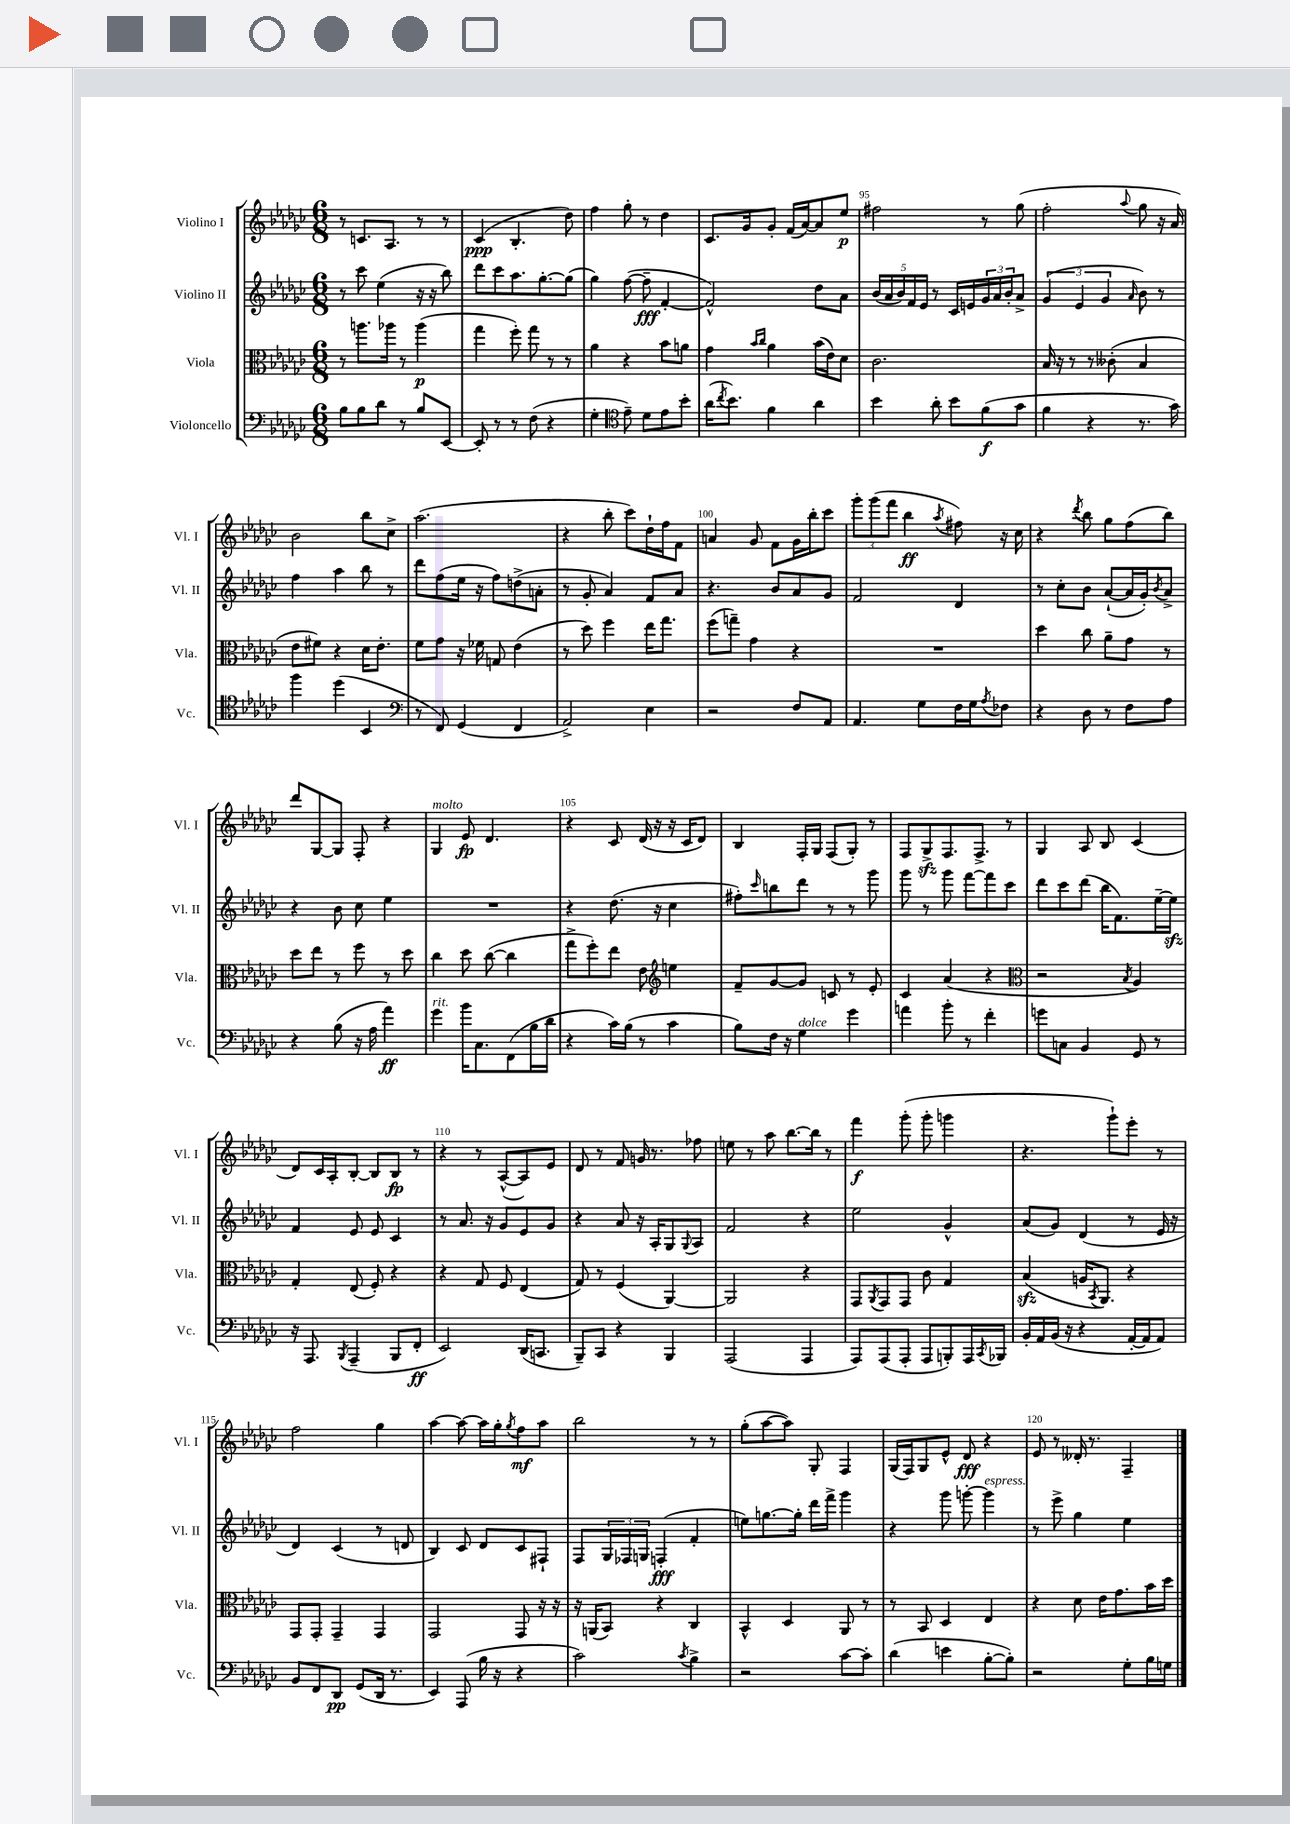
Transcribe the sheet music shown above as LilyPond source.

<<
\new StaffGroup <<
\new Staff = "s0" \with { instrumentName = "Violino I" shortInstrumentName = "Vl. I" } {
    \clef treble \key ges \major \numericTimeSignature \time 6/8
    r8 c'8. aes8. r8 r8 |
    ces'4\ppp( bes4.-. des''8) |
    f''4 ges''8-. r8 des''4 |
    ces'8. ges'16 ges'8-. f'16( aes'16~) aes'8 ees''8\p |
    fis''2 r8 ges''8( |
    f''2-. \appoggiatura { aes''8 } ges''8 r16 aes'16) |
    bes'2 bes''8 ces''8-> |
    aes''2.( |
    r4 bes''8-. ces'''8) des''16-! f''16 f'8 |
    a'4 ges'8 f'8 ges'16 bes''16-. ces'''8 |
    \tuplet 3/2 { ges'''8-. ges'''8( f'''8 } bes''4\ff \acciaccatura { aes''8 } fis''8) r16 ces''16 |
    r4 \acciaccatura { des'''8 } bes''8 ges''8 f''8( bes''8) |
    des'''8 ges8~ ges8 f8-. r4 |
    ges4^\markup { \italic "molto" } ees'8\fp des'4. |
    r4 ces'8 des'16( r16 r16 ces'16 des'8) |
    bes4 f16-. ges16 f8( ges8-.) r8 |
    f8 ges8->\sfz f8. f8.-> r8 |
    ges4 aes8 bes8 ces'4( |
    des'8) ces'16 aes16-. bes8~-. bes8 bes8\fp r8 |
    r4 r8 aes8~-^( aes8) ees'8 |
    des'8 r8 f'8 g'16 r8. fes''8 |
    e''8 r8 aes''8 bes''8.~ bes''16 r8 |
    f'''4\f ges'''8-.( ges'''8-. g'''4 |
    r4. ges'''8-!) ees'''8-. r8 |
    f''2 ges''4 |
    aes''4~ aes''8~ aes''16 ges''16-. \acciaccatura { ges''8 } f''8\mf aes''8 |
    bes''2 r8 r8 |
    ges''8-.( aes''8~ aes''8) ges8-. f4 |
    ges16( f16) ges8 ees'8-^ des'8\fff r4 |
    ees'8 r8 deses'16-. r8. f4-- \bar "|." |
}
\new Staff = "s1" \with { instrumentName = "Violino II" shortInstrumentName = "Vl. II" } {
    \clef treble \key ges \major \numericTimeSignature \time 6/8
    r8 ces'''8 ees''4( r16 r16 bes''8) |
    des'''8 ces'''8 aes''8. ges''8.~-. ges''8( |
    ges''4) f''8~( f''8--\fff f'4~-. |
    f'2-^) des''8 aes'8 |
    \tuplet 5/4 { bes'16( aes'16 bes'16) f'16 ees'16 } r8 ces'16 e'16 \tuplet 3/2 { ges'16 aes'16 bes'16-. } aes'8-> |
    \tuplet 3/2 { ges'4( ees'4 ges'4 } \grace { aes'16 } bes'8) r8 |
    f''4 aes''4 bes''8 r8 |
    des'''8 f''8( ees''16 r16 f''8) d''8->( a'8-. |
    r8 ges'8-. aes'4) f'8 aes'8 |
    r4. bes'8 aes'8 ges'8 |
    f'2 des'4 |
    r8 ces''8-. bes'8 aes'8~-!( aes'16 ges'16-.) \acciaccatura { bes'8 } aes'8-> |
    r4 bes'8 ces''8 ees''4 |
    R2. |
    r4 des''8.( r16 ces''4 |
    fis''8-.) \grace { ces'''16 } b''8 des'''8 r8 r8 ges'''8 |
    ges'''8 r8 ges'''8 f'''8~ f'''8 ces'''8 |
    des'''8 ces'''8 des'''8( bes''16 f'8.) ees''16~-- ees''16\sfz |
    f'4 ees'8 ees'8 ces'4 |
    r8 aes'8. r16 ges'8 ees'8 ges'8 |
    r4 aes'8 r16 aes16-. ges8 \appoggiatura { ges8 } aes8 |
    f'2 r4 |
    ees''2 ges'4-^ |
    aes'8( ges'8) des'4( r8 ees'16 r16 |
    des'4) ces'4( r8 d'8 |
    bes4) ces'8 des'8 ces'8 fis8-! |
    f8 \tuplet 3/2 { ges16 fes16 g16 } f4-.\fff( f'4-. |
    e''8) g''8.~ g''16-. des'''16 f'''16-> ges'''4 |
    r4 ges'''8 g'''8~-. g'''4^\markup { \italic "espress." } |
    r8 ees'''8-> ges''4 ees''4 \bar "|." |
}
\new Staff = "s2" \with { instrumentName = "Viola" shortInstrumentName = "Vla." } {
    \clef alto \key ges \major \numericTimeSignature \time 6/8
    r8 a''8. aes''16 r8 aes''4\p( |
    ges''4 f''8-.) ges''8 r8 r8 |
    aes'4 r4 bes'8 a'8 |
    ges'4 \grace { bes'16 ces''16 } aes'4 bes'16( ees'16) des'8 |
    ces'2. |
    bes16 r16 r8 r8 ceses'8-.( bes4 |
    ees'8 fis'8) r4 des'16 ees'8.-. |
    f'8 ges'8 r16 fes'16 g8 ees'4( |
    r8 des''8) f''4 ees''16 ges''8. |
    f''8( g''8--) ges'4 r4 |
    R2. |
    des''4 ces''8 aes'8-- ges'8 r8 |
    des''8 ees''8 r8 f''8 r8 des''8 |
    ces''4 des''8 ces''8~( ces''4 |
    ges''8-> f''8-.) ees''8 ees'8 \clef treble e''4 |
    f'8-- ges'8~ ges'8 c'8 r8 ees'8-. |
    ces'4 aes'4( r4 |
    \clef alto r2 \acciaccatura { bes8 } aes4) |
    ges4-. ees8( f8-.) r4 |
    r4 ges8 f8 ees4( |
    ges8) r8 f4( aes,4~) |
    aes,2 r4 |
    ges,8 \acciaccatura { aes,8 } ges,8 ges,8 ces'8 ges4 |
    bes4\sfz( a16 \acciaccatura { bes,8 } aes,8.) r4 |
    ges,8 ges,8-. ges,4-- ges,4 |
    ges,2 ges,8 r16 r16 |
    r16 a,16( bes,8) r4 ces4 |
    bes,4-^ des4 aes,8 r8 |
    r8 bes,8 des4 ees4 |
    r4 des'8 ees'16 ges'8. bes'16 des''16 \bar "|." |
}
\new Staff = "s3" \with { instrumentName = "Violoncello" shortInstrumentName = "Vc." } {
    \clef bass \key ges \major \numericTimeSignature \time 6/8
    bes8 bes8 des'8 r8 bes8 ees,8~ |
    ees,8-. r8 r8 f8( r4 |
    ges4-. \clef tenor ees'8--) des'8 ees'8 bes'8-. |
    aes'16( \acciaccatura { ces''8 } bes'8.) f'4 aes'4 |
    bes'4 aes'8-. bes'8 f'8\f( ges'8 |
    f'4 r4 r8. ges'16) |
    f''4 des''4( bes,4 |
    \clef bass r8 f,8) ges,4( f,4 |
    aes,2->) ees4 |
    r2 f8 aes,8 |
    aes,4. ges8 f16 ges16 \acciaccatura { aes8 } fes8 |
    r4 des8 r8 f8 aes8 |
    r4 bes8( r16 aes16 aes'4\ff) |
    ges'4^\markup { \italic "rit." } bes'16 ces8. f,8( bes16 des'16 |
    r4 ces'16) bes16( r8 ces'4 |
    bes8) f16 r16 ges4^\markup { \italic "dolce" } ges'4 |
    a'4 bes'8-. r8 f'4-. |
    g'8 c8 bes,4 ges,8 r8 |
    r16 aes,,8. \acciaccatura { bes,,8 } aes,,4--( bes,,8 f,8-.\ff |
    ees,2) des,16( c,8. |
    bes,,8--) ces,8 r4 bes,,4 |
    aes,,2( aes,,4 |
    aes,,8) aes,,8( aes,,8-. aes,,8 b,,8-.) aes,,16 \acciaccatura { ces,8 } bes,,16 |
    bes,16-. aes,16 bes,16( r16 r4 aes,16~-. aes,16 aes,8) |
    bes,8 f,8 des,8\pp ges,8( des,16 r8. |
    ees,4) aes,,8( bes16 r16 r4 |
    ces'2) \acciaccatura { ces'8 } bes4-> |
    r2 ces'8~ ces'8-. |
    des'4( e'4 bes8~-. bes8-.) |
    r2 ges8-. bes16 g16 \bar "|." |
}
>>
>>
\layout { \context { \Score currentBarNumber = #91 \override BarNumber.break-visibility = ##(#f #t #t) barNumberVisibility = #(every-nth-bar-number-visible 5) } }
